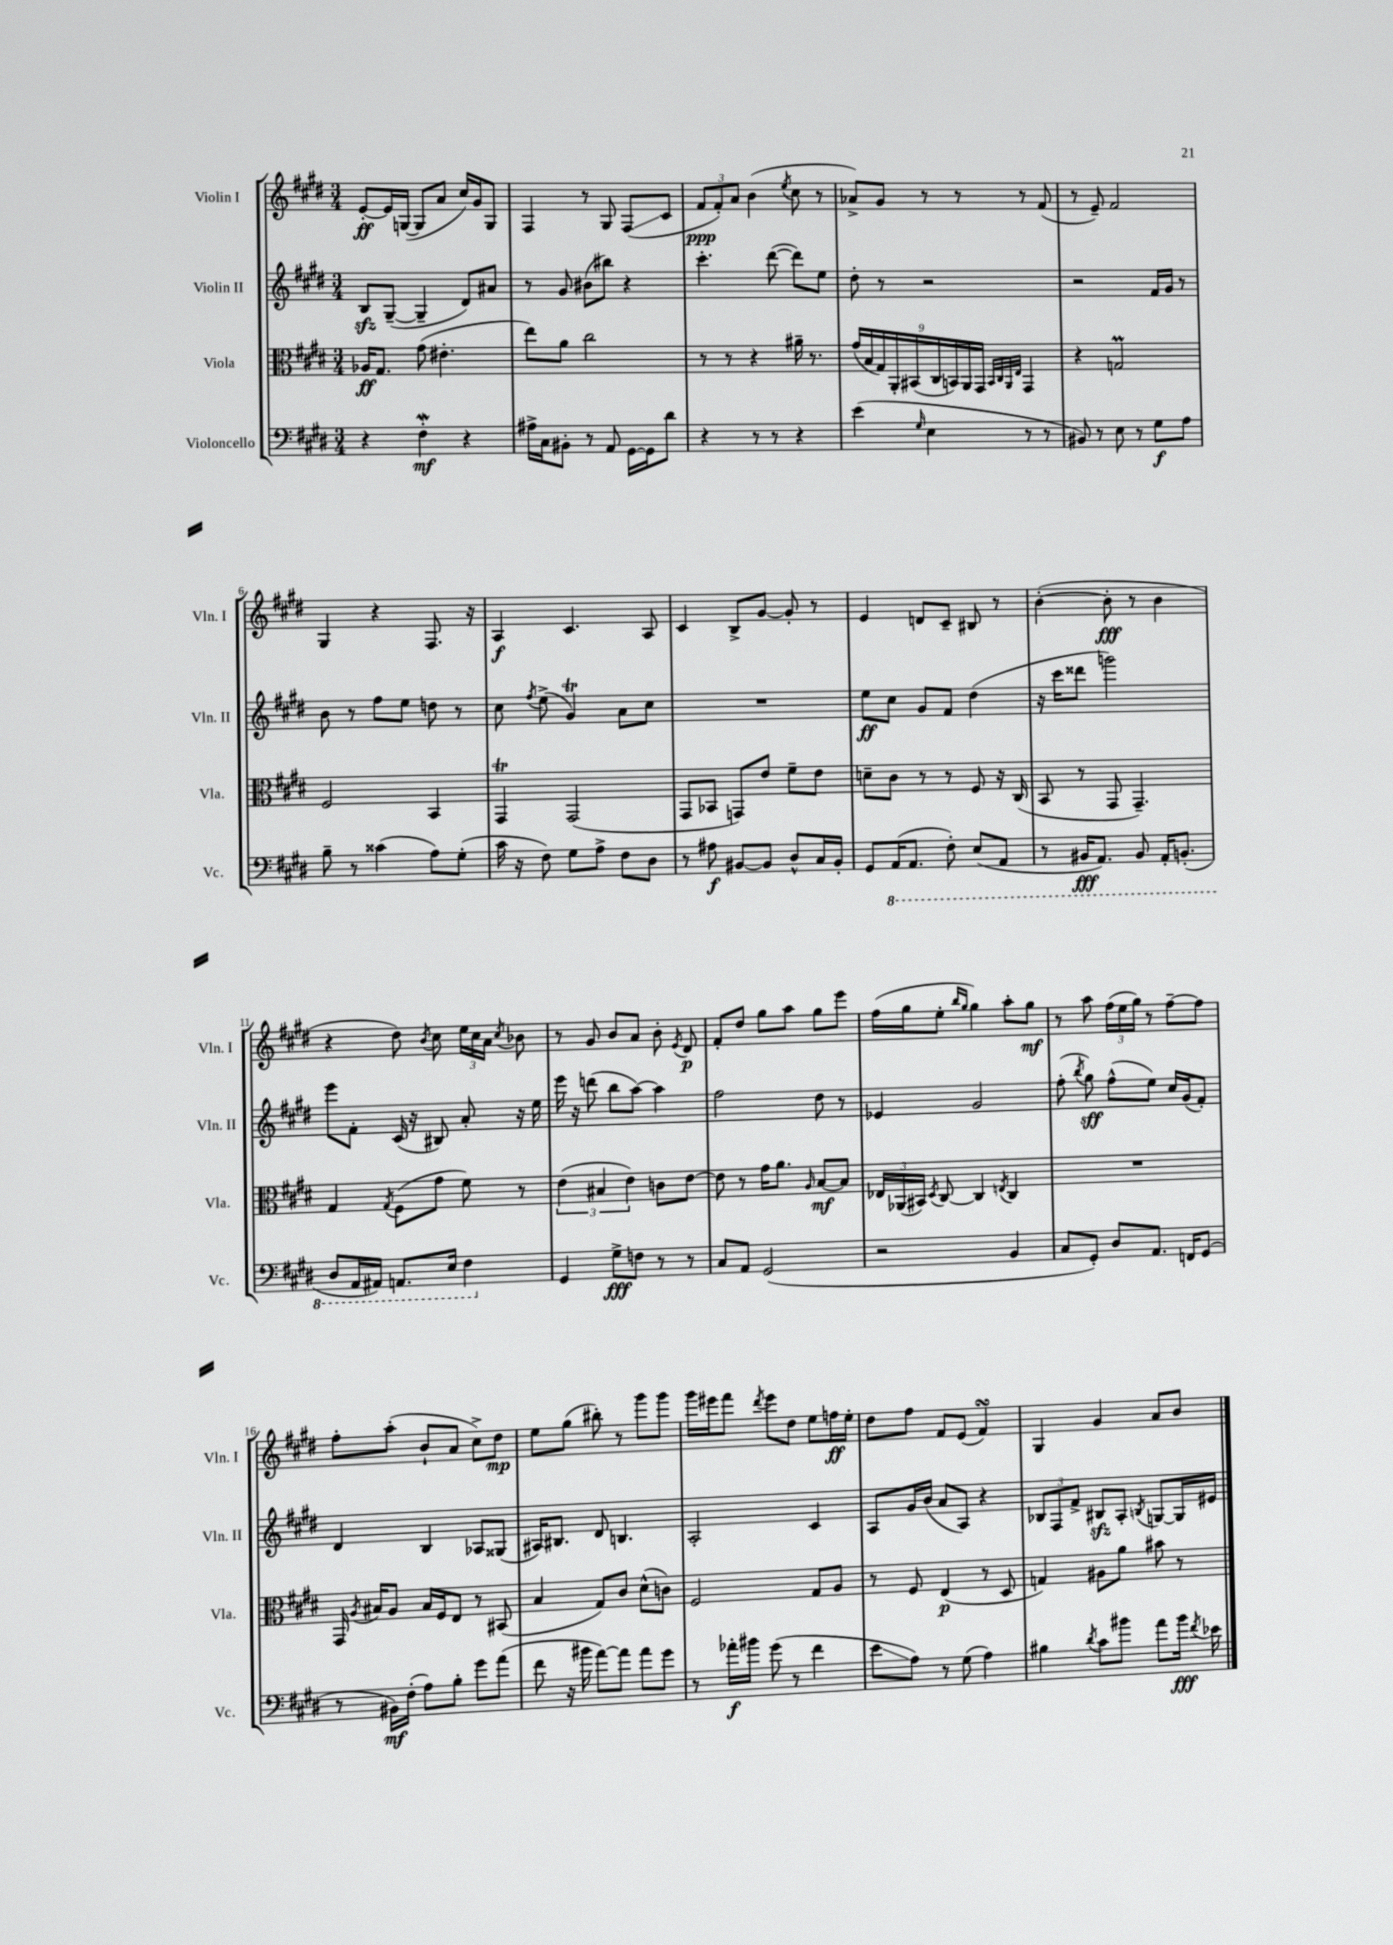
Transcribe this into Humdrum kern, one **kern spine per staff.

**kern	**kern	**kern	**kern
*staff4	*staff3	*staff2	*staff1
*clefF4	*clefC3	*clefG2	*clefG2
*k[f#c#g#d#]	*k[f#c#g#d#]	*k[f#c#g#d#]	*k[f#c#g#d#]
*M3/4	*M3/4	*M3/4	*M3/4
4r	16A-/LK	8B/L	[8e'/L
.	8.G#/J	.	.
.	.	([8G#~/J	16e/]L
.	.	.	([16G/JJ
4F#'\	(8g#\	4G#~/]	8G/]L
.	4.e#'\	.	8a/J
4r	.	8d#/L)	16cc#/LL)
.	.	.	16g#/J
.	.	8a#/J	8G/J
=	=	=	=
16A#^\LL	8ee\L)	8r	4F#/
16C#\J	.	.	.
8BB#'\J	8a\J	8g#/	.
8r	2cc#\	(8b#\L	8r
8AA/	.	8bb#\J)	8G#/
[16GG#\LL	.	4r	(8F#/L
16GG#\]J	.	.	.
8d#\J	.	.	8c#/J
=	=	=	=
4r	8r	4.ccc#'\	12f#/L
.	.	.	12f#'/)
.	8r	.	.
.	.	.	12a/J
8r	4r	.	(4b\
8r	.	([8ddd#\	.
.	.	.	8qee/
4r	16a#~\	8ddd#\]L)	8cc#\
.	8.r	.	.
.	.	8ee\J	8r
=	=	=	=
(4e\	(18g#/LL	8dd#'\	8a-^/L)
.	18B/	.	.
.	18G#/)	.	.
.	.	8r	8g#/J
.	18AA'/	.	.
.	(18BB#/	.	.
16qqG#/	.	.	.
4E\	.	2r	8r
.	18C#/	.	.
.	18BB/)	.	.
.	.	.	8r
.	18AA/	.	.
.	18GG#/JJ	.	.
.	32qqBB/LLL	.	.
.	32qqC#/	.	.
.	32qqAA/	.	.
.	32qqE/JJJ	.	.
8r	4GG#/	.	8r
8r	.	.	(8f#/
=	=	=	=
8BB#/)	4r	2r	8r
8r	.	.	8e~/)
8E\	2G/	.	2f#/
8r	.	.	.
8G#\L	.	16f#/LL	.
.	.	16g#/JJ	.
8A\J	.	8r	.
=	=	=	=
8B~\	2F#/	8b\	4G#/
8r	.	8r	.
(4c##\	.	8ff#\L	4r
.	.	8ee\J	.
8A\L)	4BB/	8dd\	8.F#/
(8G#'\J	.	8r	.
.	.	.	16r
=	=	=	=
16c#\	4GG#/	8cc#\	4A/
16r	.	.	.
.	.	8qff#/	.
8F#\)	.	(8ee^\	.
8G#\L	(2GG#/	4g#/)	4.c#/
8A^\J	.	.	.
8F#\L	.	8a\L	.
8D#\J	.	8cc#\J	8A/
=	=	=	=
8r	8GG#/L	2.r	4c#/
8A#\	8BB-/J	.	.
[8BB#/L	8GG/L)	.	8B^/L
8BB#/]J	8e/J	.	[8g#/J
8D#^^/L	8f#~\L	.	8g#'/]
16C#/L	8e\J	.	8r
16BB#'/JJ	.	.	.
=	=	=	=
8GG#/L	8d~\L	8ee\L	4e/
(16AAA/K	8c#\J	8cc#\J	.
8.AAA/J	.	.	.
.	8r	8g#/L	8d/L
8FF#'\)	8r	8f#/J	8c#~/J
(8EE/L	8F#/	(4dd#\	8B#/
8AAA/J	16r	.	8r
.	(16C#/	.	.
=	=	=	=
8r	8BB/	16r	([4b'\
.	.	16ccc#\LK	.
16BBB#/LK	8r	8ddd##\J	.
8.AAA/J)	.	.	.
.	8GG#/	2ggg\)	8b'\]
8BBB#/	4.GG#~/)	.	8r
16AAA'/LK	.	.	4b\
(8.BBB'/J	.	.	.
=	=	=	=
8DD#/L	4G#/	8eee\L	4r
16AAA/L	.	8f#'\J	.
16AAA#/JJ)	.	.	.
.	8qG#/	.	.
8.AAA/L	(8F#\L	(16c#/	8dd#\)
.	.	16r	.
.	.	.	8qb/
.	8g#\J	8B#/)	8cc#\
16EE/Jk	.	.	.
4FF#\	8f#\)	8a'/	24ee\LL
.	.	.	24cc#\
.	.	.	24a\JJ
.	.	.	8qcc#/
.	8r	16r	8b-\
.	.	16ee\	.
=	=	=	=
4GG#/	(6e\	16eee\	8r
.	.	16r	.
.	.	(8ddd\	8g#/
.	6B#/	.	.
8G#^\L	.	8bb\L	8b/L
.	6e\)	.	.
8F\J	.	[8aa\J)	8a/J
8r	8c\L	4aa\]	8b'\
.	.	.	8qe/
8r	[8e\J	.	8d#/
=	=	=	=
8C#/L	8e\]	2ff#\	8f#'/L
8AA/J	8r	.	8dd#/J
(2GG#/	16g#\LK	.	8gg#\L
.	8.a\J	.	.
.	.	.	8aa\J
.	16qqA/	.	.
.	[8B/L	8dd#\	8gg#\L
.	8B/]J	8r	8eee\J
=	=	=	=
2r	24E-/LL	4e-/	(16ff#\LL
.	(24AA-/	.	.
.	.	.	16gg#\J
.	24BB#/JJ)	.	.
.	8qD#/	.	.
.	[8C#/	.	8ee'\J
.	.	.	16qqbb/LL
.	.	.	16qqgg#/JJ
.	4C#/]	2g#/	4gg#\)
.	8qE/	.	.
4BB/	4C#/	.	8aa'\L
.	.	.	8gg#\J
=	=	=	=
8C#/L	2.r	(8ff#'\	8r
.	.	8qbb/	.
8GG#'/J)	.	8gg#\)	8aa\
8D#/L	.	(8ff#^^\L	(24ff#\LL
.	.	.	24ee\
.	.	.	24gg#\JJ)
8.AA/J	.	8ee\J)	8r
.	.	16cc#/LL	[8ff#~\L
16FF/LK	.	(16g#/J	.
(8GG#/J	.	8f#'/J)	8ff#\]J
=	=	=	=
8r	16GG#/	4d#/	8ff#'\L
.	8qA/	.	.
.	16B#/LK	.	.
16BB#\LL)	8A/J	.	(8aa'\J
(16F#'\JJ	.	.	.
8A\L)	16B#/LL	4B/	8b`/L
.	16F#/J	.	.
8B'\J	8E/J	.	8a/J
8g#\L	8r	8A-/L	8cc#^\L)
(8a\J	(8BB#/	(8G##/J	8dd#\J
=	=	=	=
8f#\	4B/	16A#/LK)	8ee\L
.	.	8.B#/J	.
16r	.	.	(8gg#\J
16b#\	.	.	.
[8a\L)	8G#/L)	8d#/	8bb#'\)
8a\]J	8c#/J	4.B/	8r
8a\L	(8d#^^\L	.	8ggg#\L
8g#\J	8c\J)	.	8ggg#\J
=	=	=	=
8r	2F#/	2A'/	16ggg#\LL
.	.	.	16eee#\J
16a-'\LL	.	.	8fff#\J
16b#\JJ	.	.	.
.	.	.	8qddd#/
(8g#\	.	.	8eee#\L
8r	.	.	8dd#\J
4f#\	8G#/L	4c#/	8ee\L
.	8A/J	.	16ff\L
.	.	.	16ee'\JJ
=	=	=	=
8e\L	8r	8A/L	8dd#\L
8A\J)	8F#/	16g#/L	8ff#\J
.	.	(16b/JJ	.
8r	(4E/	8a/L	8f#/L
(8G#\	.	8A/J)	(8e/J
4A\)	8r	4r	4f#/)
.	8D#/	.	.
=	=	=	=
4B#\	4G/)	12B-/L	4G#/
.	.	12F#/	.
.	.	12f#^/J	.
8qd#/	.	.	.
8c#\L	8A#\L	8B#/L	4g#/
8b#\J	8a\J	8A'/J	.
.	.	8qB/	.
8a\L	8b#\	[8G/L	8a/L
16b#\Jk	8r	16G/]L	8b/J
8qf#/	.	.	.
16e-\	.	16e#/JJ	.
==	==	==	==
*-	*-	*-	*-
